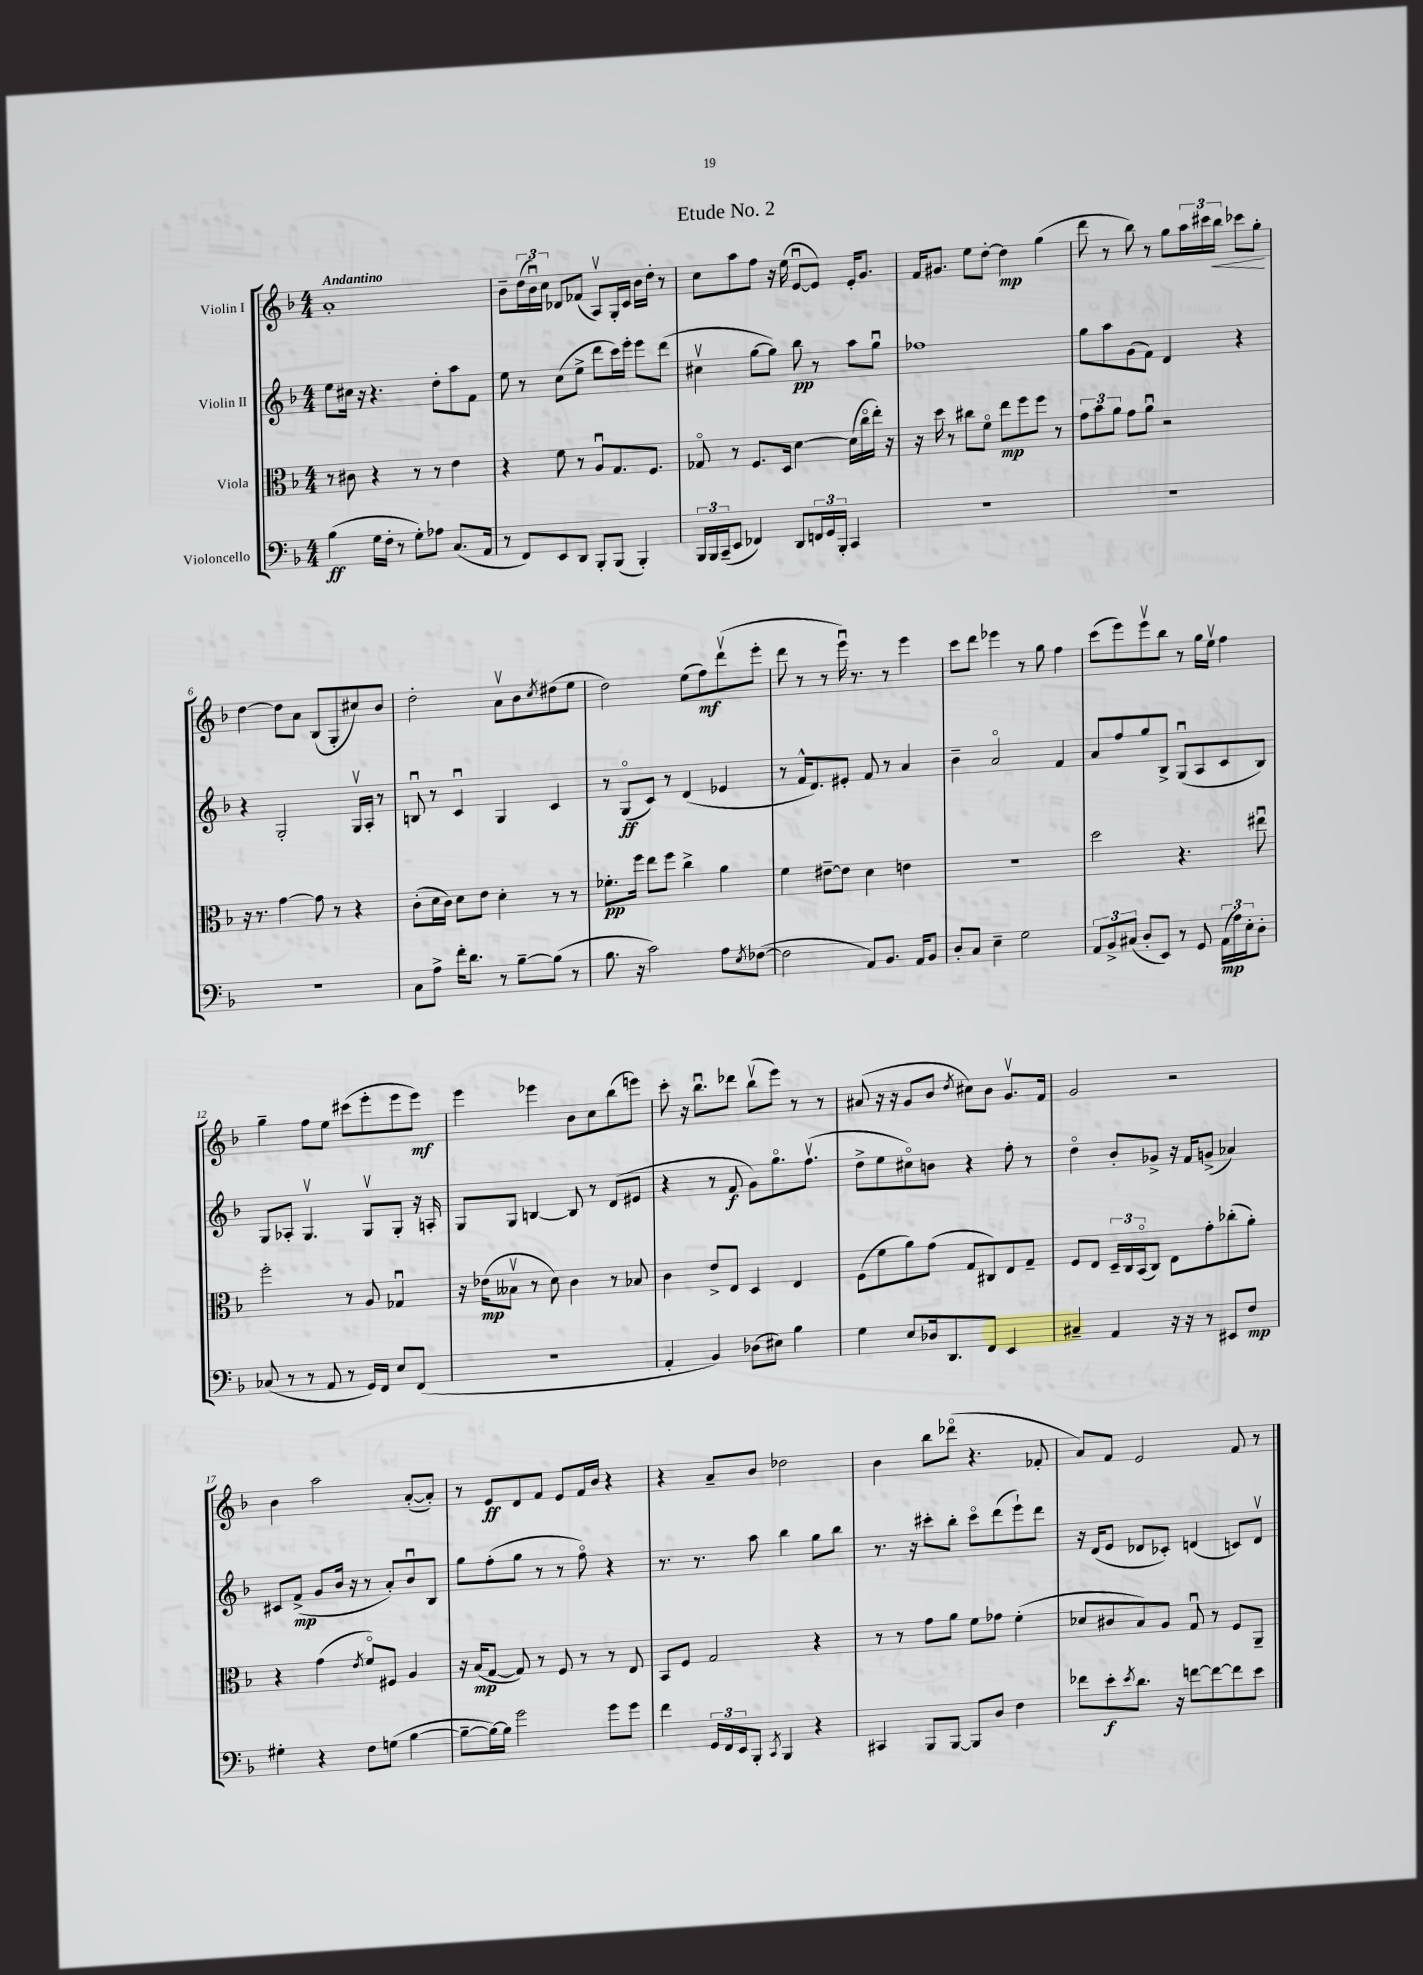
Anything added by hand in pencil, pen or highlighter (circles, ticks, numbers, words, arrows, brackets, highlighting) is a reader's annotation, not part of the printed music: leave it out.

**kern	**kern	**kern	**kern
*staff4	*staff3	*staff2	*staff1
*clefF4	*clefC3	*clefG2	*clefG2
*k[b-]	*k[b-]	*k[b-]	*k[b-]
*M4/4	*M4/4	*M4/4	*M4/4
(4B-\	8r	8ee\L	1a'
.	8c#\	16cc#\Jk	.
.	.	16r	.
16G\LL	4r	4.r	.
16F'\JJ	.	.	.
8r	.	.	.
8G'\L)	8r	.	.
8A-\J	8r	8dd'\L	.
(8.C/L	4e\	8aa\	.
.	.	8f\J	.
16AA/Jk	.	.	.
=	=	=	=
8r	4r	8ee\	8b-~\L
8FF/L)	.	8r	(24dd\L
.	.	.	24b-u\)
.	.	.	24cc\JJ
8EE/	8f\	(8cc\L	8d-/L
8DD/J	8r	8ee^\J	(8f-/J
8BBB-'/L	8Au/L	8ddd\L	8Av/L)
(8BBB-/J	8.G/	16ccc\L)	16G'/L
.	.	16eee'\JJ	16c/JJ
4BBB-'/)	.	8eee\L	16b-\LL
.	8.F/J	.	16dd'\JJ
.	.	(8ddd\J	8r
=	=	=	=
24BBB-/LL	8G-o/	4cc#v\	8cc\L
24BBB-/	.	.	.
(24CC~/J	.	.	.
8EE/J	8r	.	8aa\
4FF-/)	8.F/L	[8gg\L	8ff\J
.	.	8gg\]J)	16r
.	16D/Jk	.	(16ee\
8DD/L	[4d\	8bb-\	[8eu/L
24FF/L	.	8r	8e/]J)
24GG/	.	.	.
24BBB-'/JJ	.	.	.
4CC/	(16d\]LL	8aa\L	16e'/LK
.	16cco\	.	8.g/J
.	16ee'\JJ)	8ggu\J	.
.	16r	.	.
=	=	=	=
1r	16r	1ff-	16f/LK
.	16dd\	.	8.g#/J
.	8r	.	.
.	8cc#\L	.	8ee\L
.	8fo\J	.	[8dd'\J
.	8ee\L	.	4dd\]
.	8ff\	.	.
.	8ff\J	.	(4gg\
.	8r	.	.
=	=	=	=
1r	12g\L	8gg\L	8ddd\
.	12b-\	.	.
.	.	8aa\	8r
.	12a\J	.	.
.	8g\L	(8g\	8bb-\)
.	8au\J	8f\J)	8r
.	2r	4d/	8gg\L
.	.	.	24aa\L
.	.	.	24ccc#\
.	.	.	24bb-\JJ
.	.	4r	8ccc-\L
.	.	.	8gg'\J
=	=	=	=
1r	16r	4r	[4dd\
.	8.r	.	.
.	[4g\	2G'/	8dd\]L
.	.	.	8a\J
.	8g\]	.	(8B-/L
.	8r	.	8G'/
.	4r	16Gv/LL	8cc#/)
.	.	16A'/JJ	.
.	.	8r	8b-/J
=	=	=	=
8C\L	(8c'\L	8Bu/	2dd'\
8A^\J	16d\L	8r	.
.	16c\JJ)	.	.
16f'\LK	8d\L	4cu/	.
8.d\J	.	.	.
.	8e\J	.	.
8r	4d'\	4G/	8av\L
[8B-~\L	.	.	8b-\
.	.	.	8qcc/
(8B-\]J	8r	4c/	(8dd#\
8r	8r	.	8ee\J
=	=	=	=
8.B-\	8.f-'\L	8r	2dd\)
.	.	(8Go/L	.
16r	16ff\Jk	.	.
2c\)	8ee\L	8c/J)	.
.	8ff\J	8r	.
.	4cc^\	(4d/	(8ee\L
.	.	.	8ff\)
8A\L	4a\	4e-/	(8dddv\
8qE/	.	.	.
([8F-\J	.	.	8eee'\J
=	=	=	=
2F-\]	4f\	8r	8ddd\
.	.	16f^^/LK	8r
.	.	8.d/)	.
.	[8e#~\L	.	8r
.	8e#\]J	8e#'/J	16eeeu\)
.	.	.	8.r
8AA/L)	4d\	8f/	.
8.BB-/J	.	8r	8r
.	4e\	4a/	4eee\
16AA/LK	.	.	.
8BB-/J	.	.	.
=	=	=	=
8D'/L	1r	4b-~\	8ccc\L
8C/J	.	.	8ddd\J
4E~\	.	2ao/	4eee-\
2G\	.	.	8r
.	.	.	8gg\
.	.	4f/	4ff\
=	=	=	=
12AA/L	2dd\	8a/L	(8ccc\L
12BB-^/	.	.	.
.	.	8ff/	8eee\)
(12C#/J	.	.	.
8D'/L	.	8gg/	8eeev\
8EE/J)	.	8B-^/J	8bb-\J
8r	4.r	(8Gu/L	8r
8GG/	.	8A/	16gg\LL
.	.	.	16eev\JJ
(24AA\LL	.	8c/	4ff\
24A\)	.	.	.
24E'\J	.	.	.
8D'\J	8ee#u\	8B-/J)	.
=	=	=	=
(8C-/	2ff'\	8G/L	4gg~\
8r	.	8A-'/J	.
8r	.	4.Gv/	8ff\L
8AA/	.	.	8ee\J
8r	8r	.	(8ccc#\L
16GG/LL)	8A/	8Gv/L	8eee'\
16FF/JJ	.	.	.
8E/L	4G-u/	8G'/J	8eee\
(8FF/J	.	16r	8eee\J)
.	.	16A'/	.
=	=	=	=
1r	16r	8G/L	4eee\
.	(16e-\LK	.	.
.	8B--v\J	8G/J	.
.	8r	[4B/	4eee-\
.	8d\)	.	.
.	4c\	8B/]	8b-\L
.	.	8r	8cc\
.	8r	(8d/L	(8bb-\
.	8B-/	8e#/J	8eee\J)
=	=	=	=
4AA'/	4c\	4r	8ccc'\
.	.	.	16r
.	.	.	8.bb-u\L
4BB-/)	8e^/L	8r	.
.	8E/J	8f/	8ddd-\J
(8D-\L	4D/	8g\L)	(8bb-v\L
8E#\J)	.	8.ggo\	8eee\J)
4B-\	4E/	.	8r
.	.	(8.ffv\J	.
.	.	.	8r
=	=	=	=
4G\	(8F\L	8dd^\L	(8a#/
.	8f\	8ee\	16r
.	.	.	16r
8E/L	8a\)	8cc#o\)	8g/L
16D-/k	(8g\J	8b\J	8b-/J
8.DD/	.	.	.
.	.	.	8qdd/
.	8G/L	4r	8cc#\L)
8FF/J	8C#/)	.	8b-\J
4EE/	8E/	8ff'\	8.gv/L
.	8G~/J	8r	.
.	.	.	16f/Jk
=	=	=	=
4C#~/	8F/L	4ddo\	2g/
.	8E/J	.	.
4AA/	24D~/LL	8b-'/L	.
.	24C/	.	.
.	(24BB-o/J	.	.
.	8C/J)	8g-^/J	.
16r	8E\L	16r	2r
16r	.	16f/LK	.
8r	8g'\	(8g^/J	.
8EE#/L	(8cc-'\	4a-/)	.
8F/J	8a'\J)	.	.
=	=	=	=
4G#'\	4r	8c#/L	4b-\
.	.	(8f^/J	.
4r	(4g\	8g/L	2aa\
.	.	16b-/Jk	.
.	.	16r	.
.	8qe/	.	.
8F\L	8fo/L)	8r	.
(8G\J	8F#/J	8a'/L)	.
[4B-\	4A/	8b-u/	([8a'/L
.	.	8B-/J	8a'/]J)
=	=	=	=
8B-~\_L	16r	8gg\L	8r
.	(16B-/LK	.	.
16B-\_L)	[8G/J	(8ff'\	8e/L
16B-\]JJ	.	.	.
2g\	8G/])	8gg\J	8d/
.	8r	8r	8f/J
.	8F/	8r	8e/L
.	8r	8ffo\)	16f/L
.	.	.	16b-/JJ
8g\L	8r	4r	4r
8g\J	8E/	.	.
=	=	=	=
4f\	8BB-/L	8.r	4r
.	8F/J	.	.
.	.	8.r	.
24GG/LL	2G/	.	8a~/L
24FF/	.	.	.
24EE/J	.	.	.
8BBB-'/J	.	8aa\	8b-/J
8qCC/	.	.	.
4BBB-/	.	4bb-\	2dd-\
4r	4r	8gg\L	.
.	.	8bb-\J	.
=	=	=	=
4CC#/	8r	8.r	4b-\
.	8r	.	.
.	.	16r	.
8BBB-/L	8g\L	8ccc#'\L	8bb-\L
[8BBB-/J	8a\J	8bb-'\J	(8ddd-o\J
8BBB-/]L	8f\L	8ccc#o\L	4.r
8D/J	8g-\J	(8ddd\	.
4F\	(4f'\	8eee`\)	.
.	.	8ddd\J	8f-'/
=	=	=	=
8f-\L	8d-/L	16r	8a/L)
.	.	(16d/LK	.
8e'\	8c#/	8e/J	8f/J
8qe/	.	.	.
8.d\J	8B-/)	8d-/L	2e/
.	8A/J	8c-'/J)	.
16r	.	.	.
[8f\L	8Gu/	(4d/	.
8f\_	8r	.	.
8f\]	8F/L	8c/L)	8f/
8e\J	8AA~/J	8dv/J	8r
==	==	==	==
*-	*-	*-	*-
